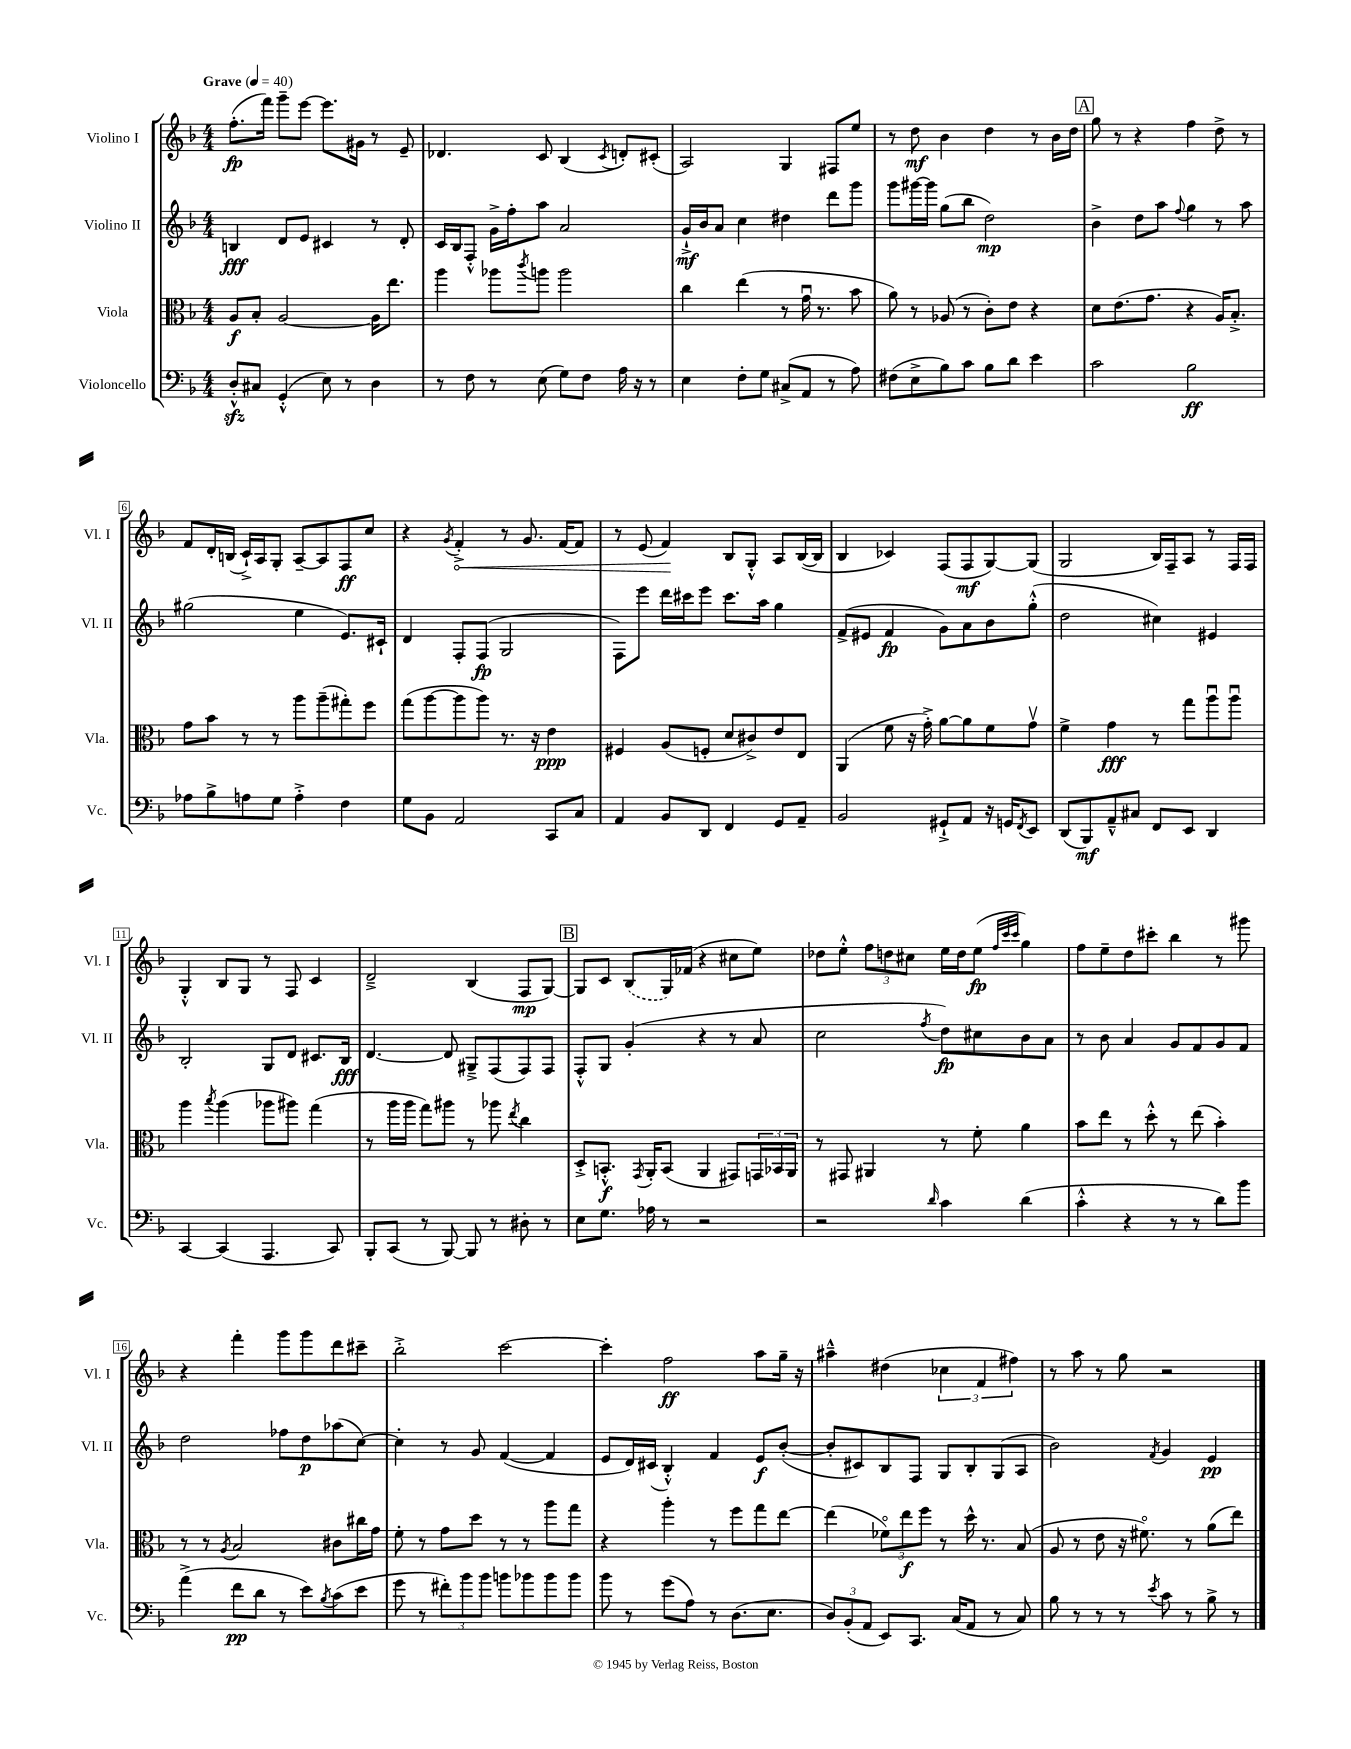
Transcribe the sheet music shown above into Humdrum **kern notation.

**kern	**dynam	**kern	**dynam	**kern	**dynam	**kern	**dynam
*part4	*part4	*part3	*part3	*part2	*part2	*part1	*part1
*staff4	*staff4	*staff3	*staff3	*staff2	*staff2	*staff1	*staff1
*I"Violoncello	*	*I"Viola	*	*I"Violino II	*	*I"Violino I	*
*I'Vc.	*	*I'Vla.	*	*I'Vl. II	*	*I'Vl. I	*
*clefF4	*	*clefC3	*	*clefG2	*	*clefG2	*
*k[b-]	*	*k[b-]	*	*k[b-]	*	*k[b-]	*
*M4/4	*	*M4/4	*	*M4/4	*	*M4/4	*
*MM40	*	*MM40	*	*MM40	*	*MM40	*
=1	=1	=1	=1	=1	=1	=1	=1
!	!	!	!	!	!	!LO:TX:a:B:t=Grave	!
8Dzz'^^/L	.	8A/L	f	4Bn/	fff	(8.ff'\L	fp
8C#X/J	.	8B-'/J	.	.	.	.	.
.	.	.	.	.	.	16fff\Jk)	.
(4GG'^^/	.	[2A/	.	8d/L	.	8ggg~\L	.
.	.	.	.	8e/J	.	[8eee\J	.
8E\)	.	.	.	4c#X/	.	8.eee\L]	.
8r	.	.	.	.	.	.	.
.	.	.	.	.	.	16g#X\Jk	.
4D\	.	16A\KL]	.	8r	.	8r	.
.	.	8.ee\J	.	.	.	.	.
.	.	.	.	8d'/	.	8e~/	.
=2	=2	=2	=2	=2	=2	=2	=2
8r	.	4aa\	.	16c/LL	.	4.d-X/	.
.	.	.	.	16B-/J	.	.	.
8F\	.	.	.	8F'^^/J	.	.	.
8r	.	8aa-X\L	.	16g^\LL	.	.	.
.	.	.	.	16ff'\J	.	.	.
.	.	8qccc/	.	.	.	.	.
(8E\	.	8aan\J	.	8aa\J	.	8c/	.
8G\L)	.	2aa\	.	2a/	.	(4B-/	.
8F\J	.	.	.	.	.	.	.
.	.	.	.	.	.	8qc/	.
16A\	.	.	.	.	.	8dn'/L)	.
16r	.	.	.	.	.	.	.
8r	.	.	.	.	.	(8c#X'/J	.
=3	=3	=3	=3	=3	=3	=3	=3
4E\	.	4cc\	.	16g`^/LL	mf	2A/)	.
.	.	.	.	16b-/J	.	.	.
.	.	.	.	8a/J	.	.	.
8F'\L	.	(4ee\	.	4cc\	.	.	.
8G\J	.	.	.	.	.	.	.
(8C#X^/L	.	8r	.	4dd#X\	.	4G/	.
8AA/J	.	16gu\	.	.	.	.	.
.	.	8.r	.	.	.	.	.
8r	.	.	.	8ddd\L	.	8F#X/L	.
8A\)	.	8b-\	.	8ggg\J	.	8ee/J	.
=4	=4	=4	=4	=4	=4	=4	=4
(8F#X\L	.	8a\)	.	8ggg\L	.	8r	.
8E^\	.	8r	.	[16ggg#X\L	.	8dd\	mf
.	.	.	.	16ggg#\JJ]	.	.	.
8B-\)	.	(8A-X/	.	(8gg\L	.	4b-\	.
8c\J	.	8r	.	8bb-\J	.	.	.
8B-\L	.	8c'\L)	.	2dd\)	mp	4dd\	.
8d\J	.	8e\J	.	.	.	.	.
4e\	.	4r	.	.	.	8r	.
.	.	.	.	.	.	16b-\LL	.
.	.	.	.	.	.	16dd\JJ	.
!!LO:REH:place=s1:t=A
=5	=5	=5	=5	=5	=5	=5	=5
2c\	.	8d\L	.	4b-^\	.	8gg\	.
.	.	(8.e\	.	.	.	8r	.
.	.	.	.	8dd\L	.	4r	.
.	.	8.g\J	.	.	.	.	.
.	.	.	.	8aa\J	.	.	.
.	.	.	.	8qqff/	.	.	.
2B-\	ff	4r	.	4gg\	.	4ff\	.
.	.	16A/KL)	.	8r	.	8dd^\	.
.	.	8.B-'^/J	.	.	.	.	.
.	.	.	.	8aa\	.	8r	.
!!LO:LB:g=z
=6	=6	=6	=6	=6	=6	=6	=6
8A-X\L	.	8g\L	.	(2gg#X\	.	8f/L	.
8B-^\	.	8b-\J	.	.	.	16d'/L	.
.	.	.	.	.	.	(16Bn/JJ	.
8An\	.	8r	.	.	.	16c`^/LL)	.
.	.	.	.	.	.	16A/J	.
8G\J	.	8r	.	.	.	8G'/J	.
4A'^\	.	8aa\L	.	4ee\	.	[8A~/L	.
.	.	(8aa~\	.	.	.	8A/]	.
4F\	.	8gg#X'\)	.	8.e/L)	.	8F/	ff
.	.	8ff\J	.	.	.	8cc/J	.
.	.	.	.	16c#X`/Jk	.	.	.
=7	=7	=7	=7	=7	=7	=7	=7
8G\L	.	(8gg\L	.	4d/	.	4r	.
8BB-\J	.	[8aa\	.	.	.	.	.
.	.	.	.	.	.	8qg/	.
!	!	!	!	!	!	!	!LO:HP:b
2AA/	.	8aa\]	.	8F'/L	.	4f'^/	<
.	.	8aa\J)	.	(8F/J	fp	.	.
.	.	8.r	.	2G/	.	8r	.
.	.	.	.	.	.	8.g/	.
.	.	16r	.	.	.	.	.
8CC/L	.	4e\	ppp	.	.	.	.
.	.	.	.	.	.	[16f/KL	.
8C/J	.	.	.	.	.	8f/J]	.
=8	=8	=8	=8	=8	=8	=8	=8
4AA/	.	4F#X/	.	8F\L)	.	8r	.
.	.	.	.	8eee\J	.	(8e/	.
8BB-/L	.	(8A/L	.	16ddd\LL	.	4f/)	.
.	.	.	.	16ccc#X\J	.	.	.
8DD/J	.	8Fn'/J	.	8eee\J	.	.	.
4FF/	.	8d/L	.	8.ccc#\L	.	8B-/L	[
.	.	8c#X^/)	.	.	.	8G'^^/J	.
.	.	.	.	16aa\Jk	.	.	.
8GG/L	.	8e/	.	4gg\	.	8A/L	.
8AA~/J	.	8E/J	.	.	.	([16B-/L	.
.	.	.	.	.	.	16B-/JJ]	.
=9	=9	=9	=9	=9	=9	=9	=9
2BB-/	.	(4AA/	.	(8f^/L	.	4B-/	.
.	.	.	.	8e#X/J	.	.	.
.	.	8f\	.	4f/	fp	4c-X/)	.
.	.	16r	.	.	.	.	.
.	.	16g'^\)	.	.	.	.	.
8GG#X`^/L	.	[8a\L	.	8g\L)	.	(8F/L	.
8AA/J	.	8a\]	.	8a\	.	8F/	mf
16r	.	8f\	.	8b-\	.	[8G/)	.
16GGn/KL	.	.	.	.	.	.	.
8qFF/	.	.	.	.	.	.	.
8EE/J	.	8gv\J	.	(8gg'^^\J	.	(8G/J]	.
=10	=10	=10	=10	=10	=10	=10	=10
(8DD/L	.	4f^\	.	2dd\	.	2G/	.
8BBB-/)	mf	.	.	.	.	.	.
8AA~^^/	.	4g\	fff	.	.	.	.
8C#X/J	.	.	.	.	.	.	.
8FF/L	.	8r	.	4cc#X\)	.	16B-/LL)	.
.	.	.	.	.	.	16F~/J	.
8EE/J	.	8gg\L	.	.	.	8A/J	.
4DD/	.	8aau\	.	4e#X/	.	8r	.
.	.	8aau\J	.	.	.	16F/LL	.
.	.	.	.	.	.	16F/JJ	.
!!LO:LB:g=z
=11	=11	=11	=11	=11	=11	=11	=11
[4CC/	.	4aa\	.	2B-'/	.	4G'^^/	.
.	.	8qbb-/	.	.	.	.	.
(4CC/]	.	(4aa\	.	.	.	8B-/L	.
.	.	.	.	.	.	8G/J	.
4.AAA/	.	8aa-X\L	.	8G/L	.	8r	.
.	.	8aa#X\J)	.	8d/J	.	8F/	.
.	.	(4gg\	.	8.c#X/L	.	4c/	.
8CC/)	.	.	.	.	.	.	.
.	.	.	.	16B-/Jk	fff	.	.
=12	=12	=12	=12	=12	=12	=12	=12
8BBB-'/L	.	8r	.	[4.d/	.	2d~^/	.
(8CC/J	.	16aa\LL	.	.	.	.	.
.	.	16aa\JJ	.	.	.	.	.
8r	.	8gg\L)	.	.	.	.	.
[8BBB-/)	.	8aa#X\J	.	8d/]	.	.	.
8BBB-/]	.	8r	.	8G#X~^/L	.	(4B-/	.
8r	.	8aa-X\	.	(8F/	.	.	.
.	.	8qee/	.	.	.	.	.
8D#X'\	.	4cc\	.	8F/)	.	8F/L	mp
8r	.	.	.	8F/J	.	[8G/J)	.
!!LO:REH:place=s1:t=B
=13	=13	=13	=13	=13	=13	=13	=13
8E\L	.	8D'^/L	.	8F'^^/L	.	8G/L]	.
8.G\J	.	8.BBn'^^/J	f	8G/J	.	8c/J	.
.	.	.	.	(4g'/	.	(8B-/L	.
.	.	8qGG/	.	.	.	.	.
16A-X\	.	16AA'/KL	.	.	.	.	.
8r	.	(8BB/J	.	.	.	16G/L)	.
.	.	.	.	.	.	(16f-X/JJ	.
2r	.	4AA/	.	4r	.	4r	.
.	.	8GG#X/L)	.	8r	.	8cc#X\L	.
.	.	24GGn/L	.	8a/	.	8ee\J)	.
.	.	24BB-X/	.	.	.	.	.
.	.	24AA/JJ	.	.	.	.	.
=14	=14	=14	=14	=14	=14	=14	=14
2r	.	8r	.	2cc\	.	8dd-X\L	.
.	.	8GG#X/	.	.	.	8ee'^^\J	.
.	.	4AA#X/	.	.	.	12ff\L	.
.	.	.	.	.	.	12ddn\	.
.	.	.	.	.	.	12cc#X\J	.
16qqd/	.	.	.	8qff/	.	.	.
4c\	.	8r	.	8dd\L)	fp	16ee\LL	.
.	.	.	.	.	.	16dd\J	.
.	.	8f'\	.	8cc#X\	.	(8ee\J	fp
.	.	.	.	.	.	32qqff/LLL	.
.	.	.	.	.	.	32qqccc/	.
.	.	.	.	.	.	32qqccc/JJJ	.
(4d\	.	4a\	.	8b-\	.	4gg\)	.
.	.	.	.	8a\J	.	.	.
=15	=15	=15	=15	=15	=15	=15	=15
4c'^^\	.	8b-\L	.	8r	.	8ff\L	.
.	.	8ee\J	.	8b-\	.	8ee~\	.
4r	.	8r	.	4a/	.	8dd\	.
.	.	8dd'^^\	.	.	.	8ccc#X'\J	.
8r	.	8r	.	8g/L	.	4bb-\	.
8r	.	(8ee\	.	8f/	.	.	.
8d\L)	.	4b-'\)	.	8g/	.	8r	.
8b-\J	.	.	.	8f/J	.	8ggg#X\	.
!!LO:LB:g=z
=16	=16	=16	=16	=16	=16	=16	=16
(4a^\	.	8r	.	2dd\	.	4r	.
.	.	8r	.	.	.	.	.
.	.	8qA/	.	.	.	.	.
8f\L	pp	2B-/	.	.	.	4fff'\	.
8d\J	.	.	.	.	.	.	.
8r	.	.	.	8ff-X\L	.	8ggg\L	.
8e\L)	.	.	.	8dd\	p	8ggg\	.
8qB-/	.	.	.	.	.	.	.
(8c\	.	8c#X\L	.	(8aa-X\	.	8ddd\	.
8e\J	.	16cc#X\L	.	[8cc\J)	.	8ccc#X~\J	.
.	.	16g\JJ	.	.	.	.	.
=17	=17	=17	=17	=17	=17	=17	=17
8g\	.	8f'\	.	4cc'\]	.	2bb-'^\	.
8r	.	8r	.	.	.	.	.
12f#X'\L)	.	8g\L	.	8r	.	.	.
12b-\	.	.	.	.	.	.	.
.	.	8dd\J	.	8g/	.	.	.
12b-\J	.	.	.	.	.	.	.
8bn\L	.	8r	.	([4f/	.	[2ccc\	.
8b-X\	.	8r	.	.	.	.	.
8b-\	.	8aa\L	.	4f/]	.	.	.
8b-\J	.	8gg\J	.	.	.	.	.
=18	=18	=18	=18	=18	=18	=18	=18
8b-\	.	4r	.	8e/L	.	4ccc'\]	.
8r	.	.	.	16d/L)	.	.	.
.	.	.	.	(16c#X/JJ	.	.	.
(8g\L	.	4aa'\	.	4B-'^^/)	.	2ff\	ff
8A\J)	.	.	.	.	.	.	.
8r	.	8r	.	4f/	.	.	.
(8.D\L	.	8ff\L	.	.	.	.	.
.	.	8gg\	.	8e/L	f	8aa\L	.
8.E\J	.	.	.	.	.	.	.
.	.	[8ee\J	.	([8b-'/J	.	16gg~\Jk	.
.	.	.	.	.	.	16r	.
=19	=19	=19	=19	=19	=19	=19	=19
12D/L)	.	(4ee\]	.	8b-'/L]	.	4aa#X~^^\	.
(12BB-'/	.	.	.	.	.	.	.
.	.	.	.	8c#X/)	.	.	.
12AA/J	.	.	.	.	.	.	.
8EE/L)	.	12f-X\L)	.	8B-/	.	(4dd#X\	.
.	.	12ee\	f	.	.	.	.
8.CC/J	.	.	.	8F/J	.	.	.
.	.	12ff\J	.	.	.	.	.
.	.	8r	.	8G/L	.	6cc-X\	.
(16C/KL	.	.	.	.	.	.	.
8AA/J	.	16dd^^\	.	8B-'/	.	.	.
.	.	.	.	.	.	6f/	.
.	.	8.r	.	.	.	.	.
8r	.	.	.	(8G/	.	.	.
.	.	.	.	.	.	6ff#X\)	.
8C/)	.	(8B-/	.	8A/J	.	.	.
=20	=20	=20	=20	=20	=20	=20	=20
8B-\	.	8A/	.	2b-\)	.	8r	.
8r	.	8r	.	.	.	8aa\	.
8r	.	8e\	.	.	.	8r	.
8r	.	16r	.	.	.	8gg\	.
.	.	8.f#X\)	.	.	.	.	.
8qe/	.	.	.	8qf/	.	.	.
8c\	.	.	.	4g/	.	2r	.
8r	.	8r	.	.	.	.	.
8B-^\	.	(8a\L	.	4e/	pp	.	.
8r	.	8ee\J)	.	.	.	.	.
==	==	==	==	==	==	==	==
*-	*-	*-	*-	*-	*-	*-	*-
